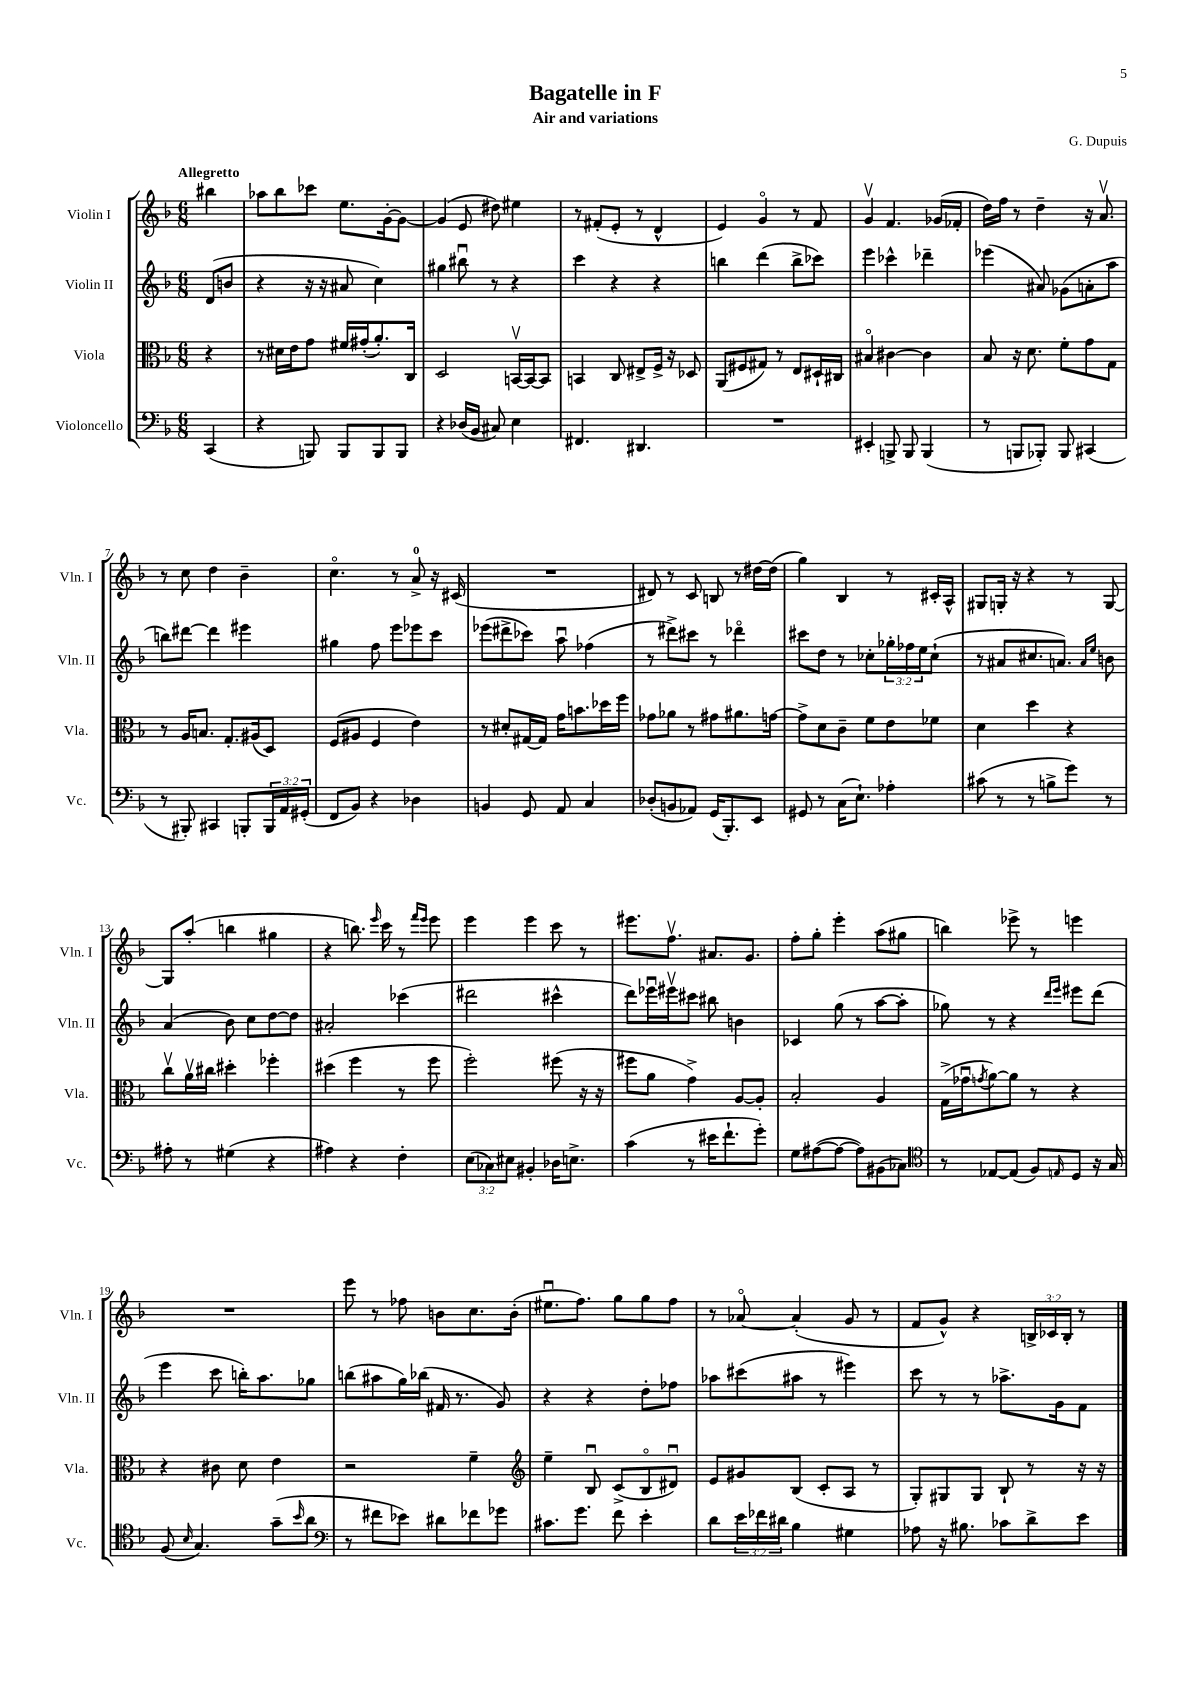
\header { title = "Bagatelle in F" composer = "G. Dupuis" subtitle = "Air and variations" }
<<
\new StaffGroup <<
\new Staff = "s0" \with { instrumentName = "Violin I" shortInstrumentName = "Vln. I" } {
    \clef treble \key f \major \numericTimeSignature \time 6/8 \override Staff.TupletNumber.text = #tuplet-number::calc-fraction-text \partial 4 \tempo "Allegretto"
    bis''4 |
    aes''8 bes''8 ces'''8 e''8. g'16~-. g'8~ |
    g'4( e'8 dis''8) eis''4 |
    r8 fis'8-.( e'8-. r8 d'4-^ |
    e'4) g'4\flageolet r8 f'8 |
    g'4\upbow f'4. ges'16( fes'16-. |
    d''16) f''16 r8 d''4-- r16 a'8.\upbow |
    r8 c''8 d''4 bes'4-- |
    c''4.\flageolet r8 a'8-0-> r16 cis'16( |
    R2. |
    dis'8) r8 c'8 b8 r8 dis''16~ dis''16( |
    g''4) bes4 r8 cis'16-. a16-^ |
    gis8 g16-. r16 r4 r8 g8~ |
    g8 a''8-.( b''4 gis''4 |
    r4 b''8.) \grace { e'''16 } c'''16 r8 \grace { f'''16 e'''16 } e'''8 |
    e'''4 e'''4 c'''8 r8 |
    eis'''8. f''8.\upbow ais'8. g'8. |
    f''8-. g''8-. e'''4-. a''8( gis''8 |
    b''4) ees'''8-> r8 e'''4 |
    R2. |
    e'''8 r8 fes''8 b'8 c''8. b'16-.( |
    eis''8.\downbow f''8.) g''8 g''8 f''8 |
    r8 aes'8~\flageolet aes'4-.( g'8 r8 |
    f'8 g'8-^) r4 \tuplet 3/2 { b16-> ces'16 b16-. } r8 \bar "|." |
}
\new Staff = "s1" \with { instrumentName = "Violin II" shortInstrumentName = "Vln. II" } {
    \clef treble \key f \major \numericTimeSignature \time 6/8 \override Staff.TupletNumber.text = #tuplet-number::calc-fraction-text \partial 4
    d'8( b'8 |
    r4 r16 r16 ais'8 c''4) |
    gis''4 bis''8\downbow r8 r4 |
    c'''4 r4 r4 |
    b''4 d'''4( b''8-> ces'''8) |
    e'''4 ces'''4-^ des'''4-- |
    ees'''4( ais'8) ges'8( a'8-. a''8 |
    b''8) dis'''8~ dis'''4 eis'''4 |
    gis''4 f''8 e'''8 ees'''8 c'''8 |
    ees'''8( dis'''8-> ces'''8) a''8\downbow fes''4( |
    r8 dis'''8->) cis'''8 r8 des'''4\flageolet |
    cis'''8 d''8 r8 ces''8-. \tuplet 3/2 { ges''16-. fes''16 e''16 } ces''8-!( |
    r8 ais'8 cis''8. a'8.) \grace { a'16 e''16 } b'8 |
    a'4( bes'8) c''8 d''8~ d''8 |
    ais'2-. ces'''4( |
    dis'''2 cis'''4-^ |
    d'''8) ees'''16\downbow eis'''16\upbow cis'''8 bis''8 b'4 |
    ces'4 g''8( r8 a''8~ a''8-. |
    ges''8) r8 r4 \grace { d'''16 e'''16 } eis'''8 d'''8( |
    e'''4 c'''8 b''16-.) a''8. ges''8 |
    b''8( ais''8 g''16) bes''16( fis'16 r8. g'8) |
    r4 r4 d''8-. fes''8 |
    aes''8 cis'''8( ais''8 r8 eis'''4) |
    c'''8 r8 r8 aes''8.-> g'16 f'8 \bar "|." |
}
\new Staff = "s2" \with { instrumentName = "Viola" shortInstrumentName = "Vla." } {
    \clef alto \key f \major \numericTimeSignature \time 6/8 \partial 4
    r4 |
    r8 dis'16 e'16 g'8 fis'16 gis'16-.( a'8.-.) c16 |
    d2 b,16~\upbow b,16~ b,8 |
    b,4 c8 eis8-> f16-> r16 des8 |
    a,8( fis8 gis8) r8 e8 dis16-! cis16 |
    bis4\flageolet cis'4~ cis'4 |
    bes8 r16 d'8. f'8-. g'8 g8 |
    r8 a16 b8. g8.-. ais16( d8) |
    f8( ais8 f4 e'4) |
    r8 dis'8-. gis16~ gis16 g'16 b'8. des''16 f''16 |
    ges'8 aes'8 r8 gis'8 ais'8. g'16~ |
    g'8-> d'8 c'8-- f'8 e'8 fes'8 |
    d'4 d''4 r4 |
    c''8\upbow a'16\upbow cis''16 dis''4-. fes''4-. |
    dis''4( f''4 r8 f''8 |
    f''2-.) fis''8( r16 r16 |
    fis''8 a'8 g'4->) a8~ a8-. |
    bes2-. a4 |
    g16->( ges'16\downbow \acciaccatura { g'8 } a'8~) a'8 r8 r4 |
    r4 cis'8 d'8 e'4 |
    r2 f'4-- |
    \clef treble e''4-- bes8\downbow c'8->( bes8\flageolet dis'8\downbow) |
    e'8 gis'8 bes8( c'8-. a8 r8 |
    g8-.) gis8 gis8 bes8-! r8 r16 r16 \bar "|." |
}
\new Staff = "s3" \with { instrumentName = "Violoncello" shortInstrumentName = "Vc." } {
    \clef bass \key f \major \numericTimeSignature \time 6/8 \override Staff.TupletNumber.text = #tuplet-number::calc-fraction-text \partial 4
    c,4( |
    r4 b,,8) b,,8 b,,8 b,,8 |
    r4 des16( bes,16 cis8) e4 |
    fis,4. dis,4. |
    R2. |
    eis,4-. b,,8-> b,,8 b,,4( |
    r8 b,,8 bes,,8-.) bes,,8 cis,4( |
    r8 bis,,8-.) cis,4 b,,8-. \tuplet 3/2 { b,,16 a,16 gis,16-.( } |
    f,8 bes,8) r4 des4 |
    b,4 g,8 a,8 c4 |
    des8-.( b,8 aes,8) g,16( bes,,8.-.) e,8 |
    gis,8 r8 c16( e8.-!) aes4-. |
    cis'8( r8 r8 b8-> g'8) r8 |
    ais8-. r8 gis4( r4 |
    ais4) r4 f4-. |
    \tuplet 3/2 { e8( ces8) eis8 } bis,4-. des16 e8.-> |
    c'4( r8 eis'16 f'8.-! g'8-.) |
    g8 ais8~( ais8~ ais8) bis,8( ces8) |
    \clef tenor r8 ees8~ ees8( f8) \grace { e16 } d8 r16 g16 |
    f8( \grace { bes16 } g4.) g'8--( \grace { bes'16 } a'8 |
    \clef bass r8 fis'8 ees'8) dis'8 fes'8 ges'8 |
    cis'8. g'8. f'8 e'4-. |
    d'8 \tuplet 3/2 { e'16 fes'16 dis'16 } bes4 gis4 |
    aes8 r16 bis8. ces'8 d'8-> e'8 \bar "|." |
}
>>
>>
